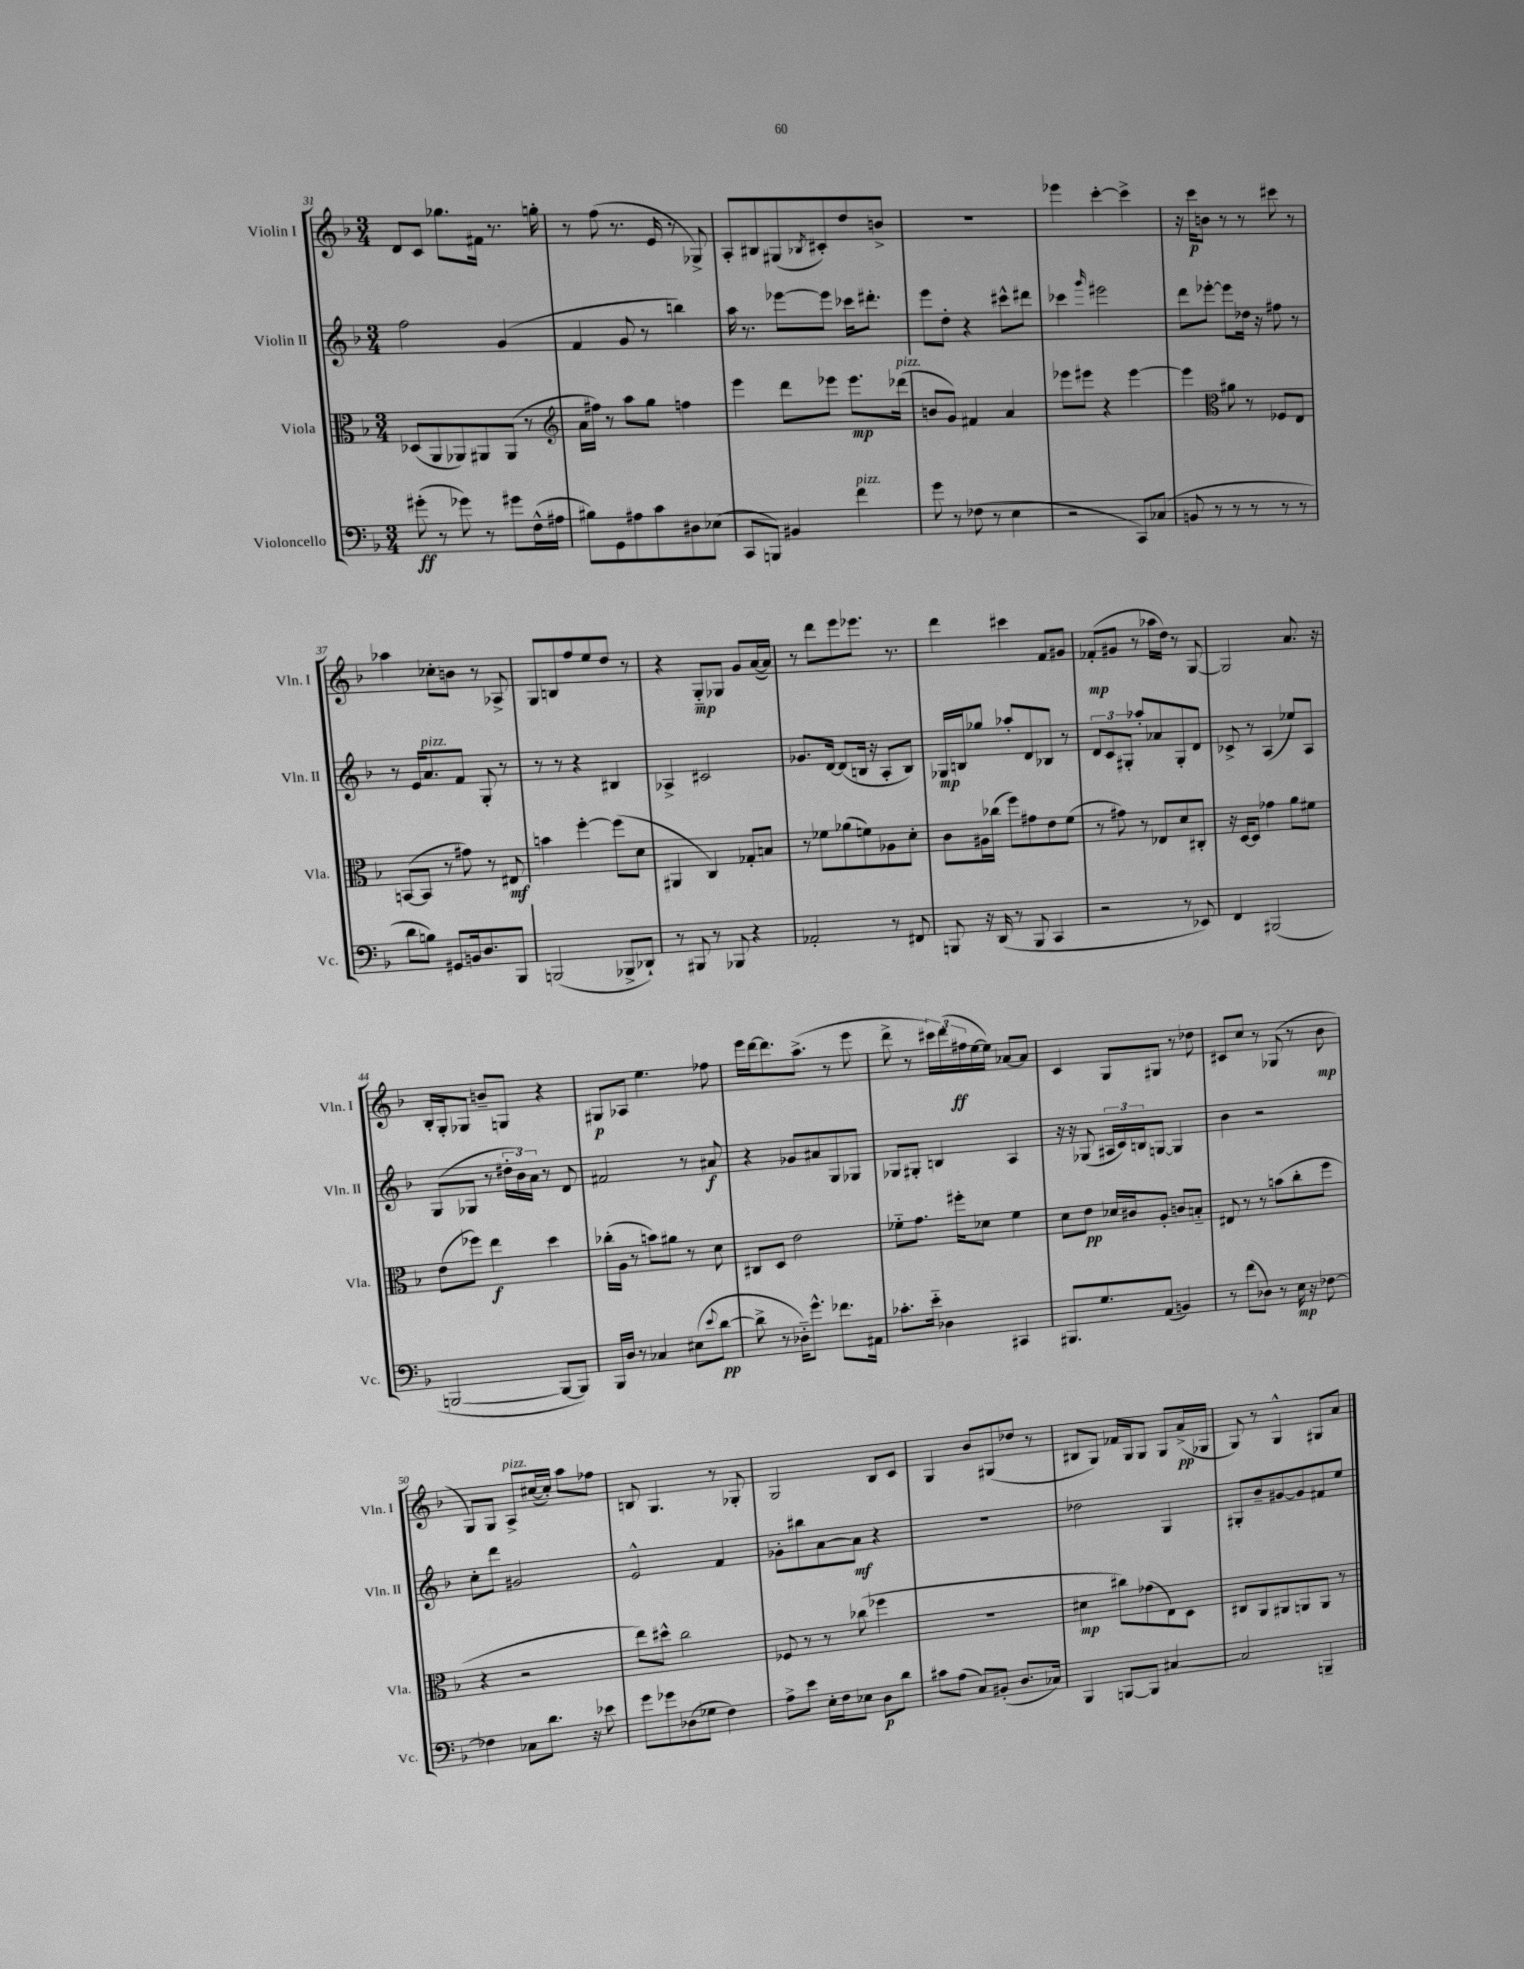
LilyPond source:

<<
\new StaffGroup <<
\new Staff = "s0" \with { instrumentName = "Violin I" shortInstrumentName = "Vln. I" } {
    \clef treble \key f \major \numericTimeSignature \time 3/4
    d'8 c'8 ges''8. fis'16 r8. g''16-. |
    r8 f''8( r8. e'16 r8 ges8->) |
    a8-. bis8 gis8( \acciaccatura { bes8 } cis'8-.) d''8 b'8-> |
    R2. |
    ees'''4 c'''4~-. c'''4-> |
    r16 c'''16\p b'8 r8 r8 cis'''8 r8 |
    aes''4 ces''8-. b'8 r8 aes8-> |
    g8 b8 f''8 e''8 d''8 r8 |
    r4 g8-_\mp ges8 g'8 a'16~( a'16) |
    r8 d'''8 e'''8 ees'''8. r8. |
    d'''4 cis'''4 f'8 gis'8 |
    fes'8-.\mp( gis'8 r8 aes''16 d''16) r8 g8~ |
    g2 a'8. r16 |
    bes16-. g16-. ges8 b'8-- g8 r4 |
    gis8\p aes8 e''4. fes''8 |
    e'''16 d'''16~ d'''8. a''8.->( r8 e'''8 |
    d'''8-> r8 \tuplet 3/2 { cis'''16) d'''16( fis''16\ff } e''16~ e''16) aes'8~ aes'8 |
    c'4 g8 gis8 r8 des''8 |
    cis'8 c''8 r8 ges8( r8 bes'8\mp |
    g8) g8 a8->^\markup { \italic "pizz." } cis''16~( cis''16-.) a''8 fes''8 |
    b8 g4. r8 ges8-. |
    g2 bes8 c'8 |
    g4 bes'8 gis8( des''8 r8 |
    bis8 g8) fes'16 g16 g8 g8 a'16->\pp( ges16 |
    g8) r8 g4-^ gis8 a'8 \bar "|." |
}
\new Staff = "s1" \with { instrumentName = "Violin II" shortInstrumentName = "Vln. II" } {
    \clef treble \key f \major \numericTimeSignature \time 3/4
    f''2 g'4( |
    f'4 g'8 r8 b''4) |
    a''16 r8. ees'''8~ ees'''8 ces'''16 dis'''8.-. |
    e'''8 d''8-. r4 cis'''8-^ dis'''8 |
    ces'''4 \grace { g'''16 } eis'''2 |
    d'''8 ees'''8~-. ees'''8 des''16 r16 fis''8 r8 |
    r8 e'16 a'8.^\markup { \italic "pizz." } f'8 g8-. r8 |
    r8 r8 r4 bis4 |
    aes4-> cis'2 |
    ges'8. d'16~ d'8( b16 r16 a8-. b8) |
    ges16\mp b16 ges''8 aes''8-. d'8 bes8 r8 |
    \tuplet 3/2 { d'8 c'8 gis8-. } aes''8-. aes'8 gis8-. d'8 |
    ces'8-> r8 a4( ees''8) a8 |
    g8( ges8 r8 \tuplet 3/2 { dis''16-. bes'16) a'16 } r8 d'8 |
    fis'2 r8 ais'8\f |
    r4 ges'8 ais'8 g8 ges8 |
    ges8 gis8-. b4 a4 |
    r16 r16 ges8( \tuplet 3/2 { ais16 c'16) b16 } g8~ g4 |
    bes'4 r2 |
    c''8-. d'''8 gis'2 |
    e'2-^ f'4 |
    ges'8-. bis''8 a'8~ a'8\mf r4 |
    R2. |
    des''2 g4 |
    gis8-. bes'8-- gis'8~ gis'8 fis'8 e''8 \bar "|." |
}
\new Staff = "s2" \with { instrumentName = "Viola" shortInstrumentName = "Vla." } {
    \clef alto \key f \major \numericTimeSignature \time 3/4
    des8( a,8 aes,8) ais,8 ais,8( r8 |
    \clef treble a'16 fis''16) r8 a''8 g''8 f''4 |
    e'''4 d'''8 ees'''8 ees'''8.\mp des'''16^\markup { \italic "pizz." }( |
    b'8 g'8) fis'4 a'4 |
    ees'''8 eis'''8 r4 eis'''4~ |
    eis'''4 \clef alto ais'8 r8 fes8 e8 |
    b,8~( b,8 r8 gis'8) r8 eis8\mf |
    b'4 f''4~-. f''8( d'8 |
    ais,4 c4) ges8-. b8 |
    r8 fes'8 aes'8( f'8) aes8 d'8-. |
    c'8 ais16 ces''16( f''8) gis'8 e'8 f'8( |
    r8 gis'8) r8 ees8 d'8 cis8-. |
    r16 d16~ d8 ges'4 a'8 fis'8 |
    e'8( fes''8) e''4\f d''4 |
    ces''16-.( a16 r8 b'8) ais'8 r8 d'8 |
    cis8 d8 e'2 |
    fes'8-_ g'8. fis''16-. des'8 fes'4 |
    d'8 e'8\pp des'16 cis'16 a8-. c'8 b8-_ |
    eis8 r8 r8 b'8( c''8-. f''8 |
    r4 r2 |
    e''8) dis''8-^ c''2 |
    fes8 r8 r8 ces''8( fes''4 |
    R2. |
    dis'4\mp cis''8) ges'8( e8) d8 |
    cis8 a,8 ais,8 a,8 a,8 r8 \bar "|." |
}
\new Staff = "s3" \with { instrumentName = "Violoncello" shortInstrumentName = "Vc." } {
    \clef bass \key f \major \numericTimeSignature \time 3/4
    gis'8-.\ff( r8 ges'8) r8 gis'8 f16-^( ais16 |
    bis8) g,8 ais8 c'8 dis8 ees8( |
    c,8 b,,8) bis,4 f'4^\markup { \italic "pizz." } |
    g'8 r8 fes8( r8 e4 |
    r2 c,8) ces8( |
    b,8 r8 r8 r8 r8 r8 |
    d'8 b8) gis,8 b,16 d8. bes,,8 |
    b,,2( bes,,8-> des,8-!) |
    r8 bis,,8 r8 bes,,8 r4 |
    aes,2-. r8 fis,8 |
    b,,8 r16 d,16( r8 b,,8 c,4 |
    r2 r8 ees,8) |
    f,4 bis,,2( |
    b,,2~ b,,8~ b,,8) |
    bes,,16 d16 r8 ces4 eis8( \appoggiatura { e'8 } d'8~\pp |
    d'8-> r8 des16-_) g'8.-^ fes'8. ais,16 |
    ces'8.-. e'16-_ des4 cis,4 |
    bis,,8. g8. a,8( b,4) |
    r8 f'8( des8) r8 e16\mp r16 fes8~ |
    fes4 ces8 d'8. r16 ees'8 |
    g'8 ges'8 des8( ges8 f4) |
    a8-> e'8 e16-. f16 ees8 d8\p d'8 |
    cis'8 a8( c8) bis,8-.( d8. ces16) |
    bes,,4 b,,8~ b,,8 cis4~ |
    cis2 b,,4-- \bar "|." |
}
>>
>>
\layout { \context { \Score currentBarNumber = #31 } }
